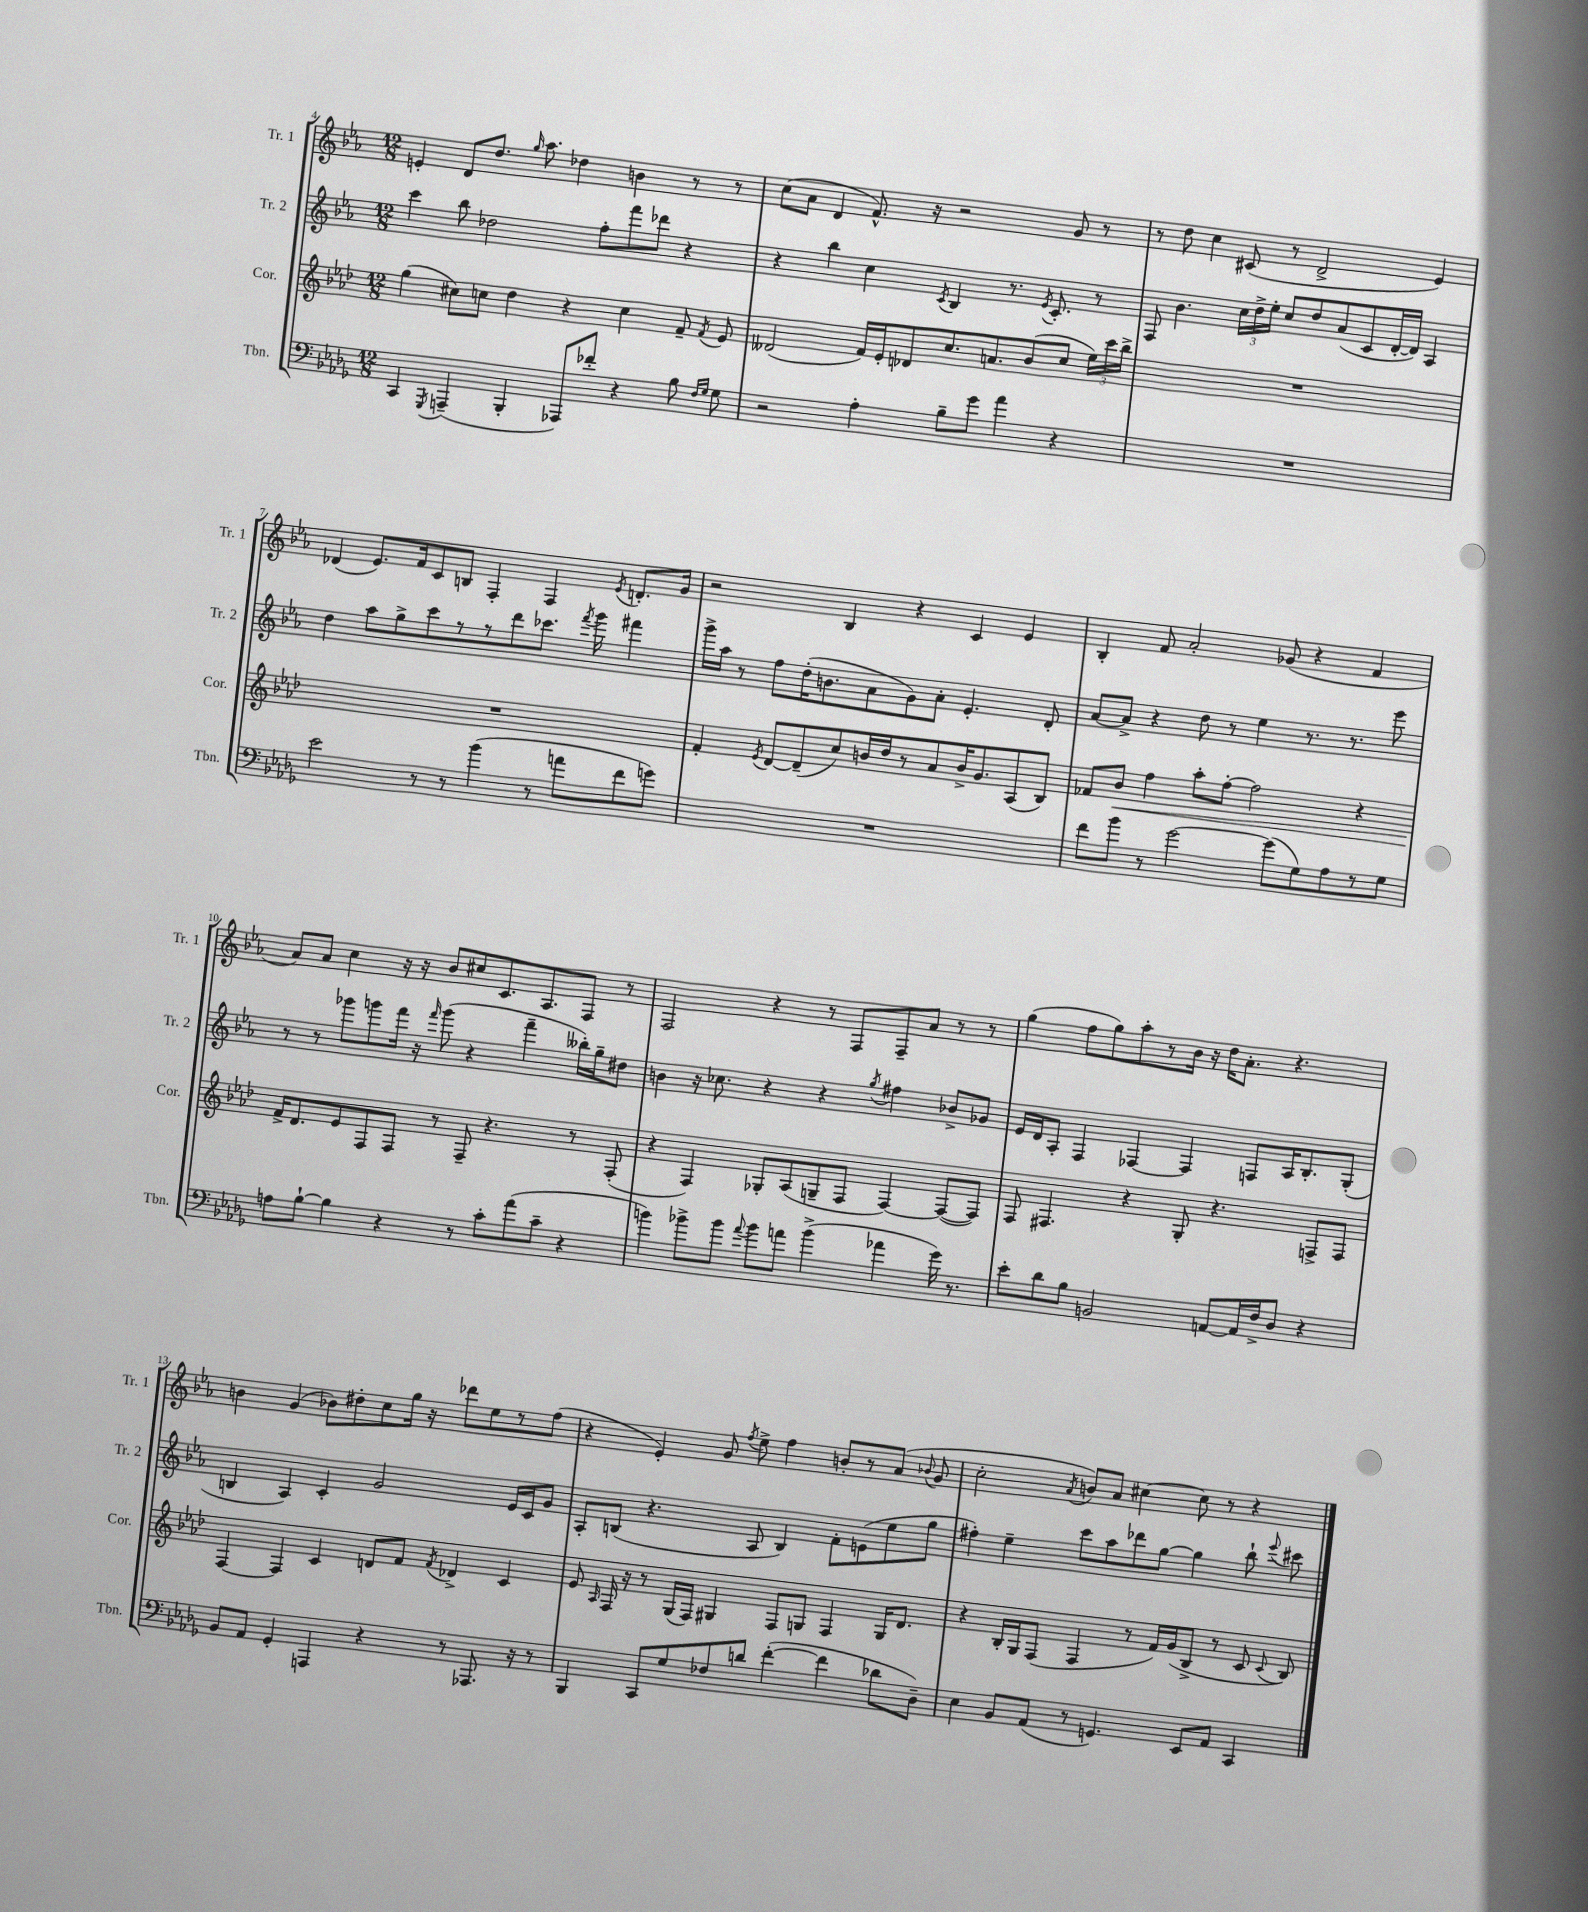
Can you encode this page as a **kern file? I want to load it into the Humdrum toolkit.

**kern	**kern	**dynam	**kern	**kern
*part4	*part3	*part3	*part2	*part1
*staff4	*staff3	*staff3	*staff2	*staff1
*I"Tbn.	*I"Cor.	*	*I"Tr. 2	*I"Tr. 1
*I'Tbn.	*I'Cor.	*	*I'Tr. 2	*I'Tr. 1
*clefF4	*clefG2	*	*clefG2	*clefG2
*k[b-e-a-d-g-]	*k[b-e-a-d-]	*	*k[b-e-a-]	*k[b-e-a-]
*M12/8	*M12/8	*	*M12/8	*M12/8
=4	=4	=4	=4	=4
4CC/	(4gg\	.	4ccc\	4en'/
8qGGG-/	.	.	.	.
(4AAAn~/	8cc#X\L)	.	8bb-\	8d/L
.	8ccn\J	.	2dd-X\	8.dd/J
4BBB-'/	4dd-\	.	.	.
.	.	.	.	16qqgg/
.	.	.	.	8.aa-\
8AAA-X/L)	4r	.	.	4dd-X\
8f-X'/J	.	.	8ff'\L	.
4r	4cc\	.	8fff\	4bn\
.	.	.	8ddd-X\J	.
8B-\	8f~/	.	4r	8r
16qqF/LL	.	.	.	.
16qqG-/JJ	8qf/	.	.	.
8G-\	8e-/	.	.	8r
=5	=5	=5	=5	=5
2r	(2d--X/	.	4r	(8cc\L
.	.	.	.	8a-\J
.	.	.	4bb-\	4d/
4A-'\	16f/LL)	.	4cc\	8.f^^/)
.	16e-'/J	.	.	.
.	8d-X/	.	.	.
.	.	.	.	16r
.	.	.	8qc/	.
8B-~\L	8.cc/	.	4B-/	2r
8g-\J	.	.	.	.
.	8.an/	.	.	.
4a-\	.	.	8.r	.
.	(8b-/	.	.	.
.	.	.	8qe-/	.
.	.	.	8.c'/	.
4r	8cc/J	.	.	8g/
.	24ee-\LL)	.	8r	8r
.	24ccc\	.	.	.
.	24bb-^\JJ	.	.	.
=6	=6	=6	=6	=6
1.r	1.r	.	8F/	8r
.	.	.	4.b-\	8dd\
.	.	.	.	4cc\
.	.	.	24cc\LL	(8c#X/
.	.	.	24dd^\	.
.	.	.	24ee-'\JJ	.
.	.	.	8cc/L	8r
.	.	.	8dd/	2d^/
.	.	.	(8a-/	.
.	.	.	8c/	.
.	.	.	[16d'/L	.
.	.	.	16d/JJ])	.
.	.	.	4A-/	4e-/)
!!LO:LB:g=z
=7	=7	=7	=7	=7
2e-\	1.r	.	4dd\	(4d-X/
.	.	.	8aa-\L	8.e-/L)
.	.	.	8gg^\	.
.	.	.	.	16f/k
8r	.	.	8ccc\	8c/
8r	.	.	8r	8Bn/J
(4b-\	.	.	8r	4F'/
.	.	.	8ddd\	.
8r	.	.	8.ccc-X\J	4F/
8an\L	.	.	.	.
.	.	.	8qfff/	.
.	.	.	16ggg\	.
.	.	.	.	8qe-/
8f\	.	.	4fff#X\	8.dn'/L
8gn\J)	.	.	.	.
.	.	.	.	16g/Jk
=8	=8	=8	=8	=8
1.r	4f'/	.	16ggg^\LL	2r
.	.	.	16aa-\JJ	.
.	.	.	8r	.
.	8qe-/	.	.	.
.	[8d-/L	.	8ff\L	.
.	(8d-~/]	.	(16dd'\K	.
.	.	.	8.bn\	.
.	8cc/)	.	.	4B-/
.	16bn/L	.	8a-\	.
.	16dd-/J	.	.	.
.	8r	.	8g\)	4r
.	8a-/	.	8a-'\J	.
.	16b^/K	.	4.e-'/	4c/
.	8.g/	.	.	.
.	(8A-/	.	.	4e-/
.	8B-/J)	.	8d'/	.
=9	=9	=9	=9	=9
8f\L	8f-X/L	.	[8a-/L	4B-'/
!	!	!LO:HP:b	!	!
8b-\J	8b-/J	<	8a-^/J]	.
8r	4ff\	.	4r	8f/
[2g-\	.	.	.	2a-'/
.	8aa-'\L	.	8dd\	.
.	[8ff'\J	.	8r	.
.	2ff\]	.	4ee-\	.
(8g-\L]	.	.	.	(8g-X/
8G-\)	.	.	8.r	4r
8A-\	.	.	.	.
.	.	.	8.r	.
8r	4r	.	.	4f/
8G-\J	.	.	8eee-\	.
!!LO:LB:g=z
=10	=10	=10	=10	=10
8An\L	16f^/KL	.	8r	8a-/L)
.	8.d-/	[	.	.
[8B-`\J	.	.	8r	8a-/J
4B-\]	8e-/	.	8ggg-X\L	4cc\
.	8F/	.	8gggn\	.
4r	8F/J	.	16fff\Jk	16r
.	.	.	16r	16r
.	.	.	16qqfff/	.
.	8r	.	(8ggg\	8b-/L
8r	8F~/	.	4r	8cc#X/
8c'\L	4.r	.	.	8.c/
(8a-\	.	.	4fff~\	.
.	.	.	.	8.A-/
8c~\J	.	.	.	.
4r	8r	.	16bb--X'\LL)	8F/J
.	.	.	16gg~\J	.
.	(8F'/	.	8dd#X\J	8r
=11	=11	=11	=11	=11
4bn\)	4r	.	4bn\	2F/
8b-X^\L	4F/)	.	16r	.
.	.	.	8.cc-X\	.
8b-\J	.	.	.	.
8qqa-/	.	.	.	.
8b-\L	8G-X'/L	.	4r	4r
8an\J	(8A-/	.	.	.
(4b-^\	8Gn~/	.	4r	8r
.	8F/J	.	.	8F/L
.	.	.	8qgg/	.
4a-X\	[4F/)	.	4ff#X\	8F~/
.	.	.	.	8a-/J
16g-\)	(8F/L_	.	8b-X^/L	8r
8.r	.	.	.	.
.	8F/J])	.	8g-X/J	8r
=12	=12	=12	=12	=12
8e-'\L	8F/	.	16e-/LL	(4gg\
.	.	.	16d/J	.
8d-\	4.F#X/	.	8A-'/J	.
8B-\J	.	.	4F/	8ff\L
2BBn/	.	.	.	8gg\)
.	4r	.	[4F-X/	8aa-'\
.	.	.	.	8r
.	8G'/	.	4F-/]	16b-\Jk
.	.	.	.	16r
[8AAn/L	4.r	.	.	16dd\KL
.	.	.	.	8.a-'\J
16AA/L]	.	.	8Fn/L	.
16F^/J	.	.	.	.
8D-/J	.	.	16A-/K	4.r
.	.	.	8.B-'/	.
4r	8Fn^/L	.	.	.
.	8F/J	.	(8G'/J	.
!!LO:LB:g=z
=13	=13	=13	=13	=13
8BB-/L	[4F/	.	4Bn/	4bn\
8AA-/J	.	.	.	.
4GG-'/	4F/]	.	4A-/)	(4g/
4AAAn/	4c/	.	4c'/	8b-X\L)
.	.	.	.	8dd#X'\
4r	8dn/L	.	2g/	8cc\
.	8f/J	.	.	16gg\Jk
.	.	.	.	16r
.	8qf/	.	.	.
8r	4d-X^/	.	.	8ddd-X\L
8.AAA-X/	.	.	.	8ee-\
.	4c/	.	16e-/LL	8r
16r	.	.	16c/J	.
8r	.	.	8g/J	(8ff\J
=14	=14	=14	=14	=14
4BBB-/	8e-/	.	8A-'/L	4r
.	16qqA-/	.	.	.
.	16F/	.	(8Bn/J	.
.	16r	.	.	.
8CC/L	8r	.	4.r	4e-'/)
8G-/	(16G/LL	.	.	.
.	16F/JJ)	.	.	.
8F-X/	4G#X/	.	.	8g/
.	.	.	.	8qff/
8dn/J	.	.	8A-/	8ee-^\
([4f'\	8F/L	.	4B/)	4ff\
.	8Gn/J	.	.	.
4f\]	4F/	.	8f'\L	8bn'/L
.	.	.	(8en\	8r
8d-X\L	16G/KL	.	8ee-\	(8a-/J
.	8.d-/J	.	.	.
.	.	.	.	8qqb-X/
8D-~\J)	.	.	8gg\J	8g/
=15	=15	=15	=15	=15
4E-\	4r	.	4ff#X'\)	2cc'\
8BB-/L	16B-'/LL	.	4ee-~\	.
.	16G/J	.	.	.
(8AA-/J	(8F/J	.	.	.
.	.	.	.	8qa-/
8r	4F/	.	8ccc\L	8bn/L)
4.GGn/)	.	.	8aa-\	8a-/J
.	8r	.	8ddd-X\	[4cc#X\
.	16f/LL)	.	[8gg\J	.
.	(16g/J	.	.	.
8EE-/L	8B-^/J	.	4gg\]	8cc#\]
8AA-/J	8r	.	.	8r
4CC/	8c/	.	8bb-`\	4r
.	8qqc/	.	8qqeee-/	.
.	8B-/)	.	8ccc#X\	.
==	==	==	==	==
*-	*-	*-	*-	*-
